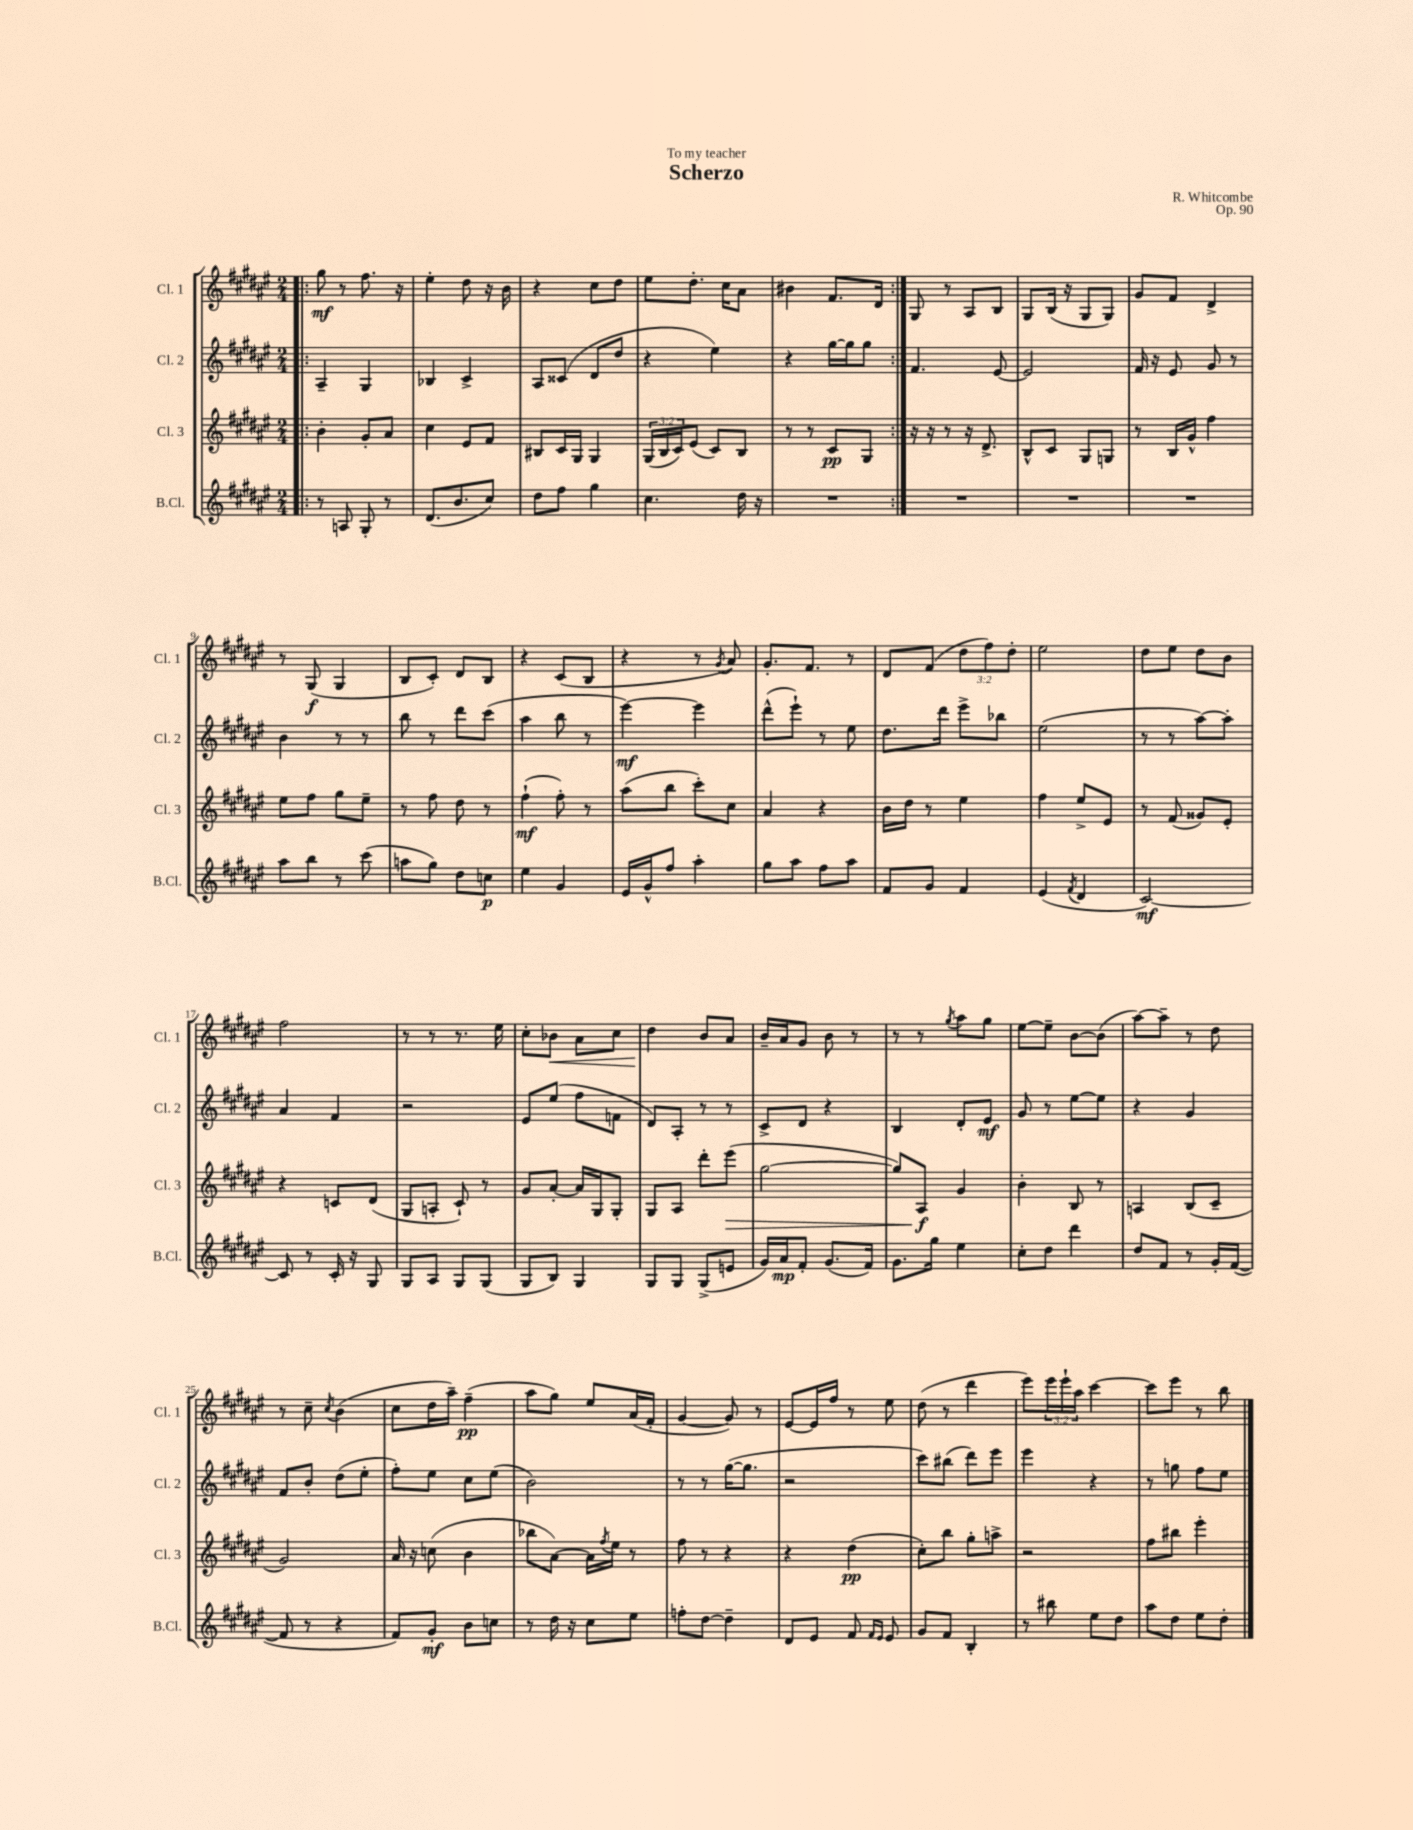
\header { title = "Scherzo" composer = "R. Whitcombe" dedication = "To my teacher" opus = "Op. 90" }
<<
\new StaffGroup <<
\new Staff = "s0" \with { instrumentName = "Cl. 1" shortInstrumentName = "Cl. 1" } {
    \clef treble \key fis \major \numericTimeSignature \time 2/4 \override Staff.TupletNumber.text = #tuplet-number::calc-fraction-text
    \repeat volta 2 { \bar ".|:" gis''8\mf r8 fis''8. r16 |
    eis''4-. dis''8 r16 b'16 |
    r4 cis''8 dis''8 |
    eis''8 dis''8.-. cis''16 ais'8 |
    bis'4 fis'8. dis'16 | }
    gis8 r8 ais8 b8 |
    gis8 b16( r16 gis8 gis8) |
    gis'8 fis'8 dis'4-> |
    r8 gis8\f( gis4 |
    b8 cis'8-.) dis'8 b8 |
    r4 cis'8( b8 |
    r4 r8 \acciaccatura { gis'8 } ais'8) |
    gis'8.-. fis'8. r8 |
    dis'8 fis'8( \tuplet 3/2 { dis''8 fis''8) dis''8-. } |
    eis''2 |
    dis''8 eis''8 dis''8 b'8 |
    fis''2 |
    r8 r8 r8. eis''16 |
    cis''8-. bes'8\< ais'8 cis''8 |
    dis''4\! b'8 ais'8 |
    b'16-- ais'16 gis'8 b'8 r8 |
    r8 r8 \acciaccatura { gis''8 } ais''8 gis''8 |
    eis''8~ eis''8-- b'8~ b'8( |
    ais''8~) ais''8-- r8 dis''8 |
    r8 cis''8-- \acciaccatura { cis''8 } b'4( |
    cis''8 dis''16 ais''16--) fis''4--\pp( |
    ais''8 gis''8) eis''8 ais'16( fis'16-. |
    gis'4~ gis'8) r8 |
    eis'8~ eis'16 fis''16 r8 eis''8 |
    dis''8( r8 dis'''4 |
    eis'''8) \tuplet 3/2 { eis'''16 eis'''16-! ais''16 } cis'''4~ |
    cis'''8 eis'''8 r8 b''8 \bar "|." |
}
\new Staff = "s1" \with { instrumentName = "Cl. 2" shortInstrumentName = "Cl. 2" } {
    \clef treble \key fis \major \numericTimeSignature \time 2/4
    \repeat volta 2 { \bar ".|:" ais4-- gis4 |
    bes4 cis'4-> |
    ais8 cisis'8( dis'8 dis''8 |
    r4 eis''4) |
    r4 gis''16~ gis''16 gis''8 | }
    fis'4. eis'8~ |
    eis'2 |
    fis'16 r16 eis'8 gis'8 r8 |
    b'4 r8 r8 |
    b''8 r8 dis'''8 cis'''8( |
    ais''4 b''8 r8 |
    eis'''4~\mf) eis'''4 |
    dis'''8-^( eis'''8-!) r8 eis''8 |
    dis''8. dis'''16 eis'''8-> bes''8 |
    eis''2( |
    r8 r8 ais''8~) ais''8-. |
    ais'4 fis'4 |
    r2 |
    eis'8 eis''8( fis''8 f'8 |
    dis'8) ais8-. r8 r8 |
    cis'8-> dis'8 r4 |
    b4 dis'8-. eis'8\mf |
    gis'8 r8 eis''8~ eis''8 |
    r4 gis'4 |
    fis'8 b'8-. dis''8( eis''8-. |
    fis''8-.) eis''8 cis''8 eis''8( |
    b'2) |
    r8 r8 gis''16~( gis''8. |
    r2 |
    cis'''8) bis''8( dis'''8) eis'''8 |
    eis'''4 r4 |
    r8 g''8 fis''8 eis''8 \bar "|." |
}
\new Staff = "s2" \with { instrumentName = "Cl. 3" shortInstrumentName = "Cl. 3" } {
    \clef treble \key fis \major \numericTimeSignature \time 2/4 \override Staff.TupletNumber.text = #tuplet-number::calc-fraction-text
    \repeat volta 2 { \bar ".|:" b'4-. gis'8-. ais'8 |
    cis''4 eis'8 fis'8 |
    bis8 cis'16 gis16 gis4 |
    \tuplet 3/2 { gis16( b16 cis'16) } eis'8( cis'8) b8 |
    r8 r8 cis'8\pp gis8 | }
    r16 r16 r8 r16 dis'8.-> |
    b8-^ cis'8 gis8 g8 |
    r8 b16 gis'16-^ fis''4 |
    eis''8 fis''8 gis''8 eis''8-- |
    r8 fis''8 dis''8 r8 |
    fis''4-!\mf( fis''8-.) r8 |
    ais''8( b''8 cis'''8-.) cis''8 |
    ais'4 r4 |
    b'16 dis''16 r8 eis''4 |
    fis''4 eis''8-> eis'8 |
    r8 fis'8( gisis'8) eis'8-. |
    r4 c'8 dis'8( |
    gis8 a8-. cis'8-!) r8 |
    gis'8 ais'8~-. ais'16 gis16 gis8-. |
    gis8 ais8 dis'''8-. eis'''8\>( |
    gis''2~ |
    gis''8) ais8\f\! gis'4 |
    b'4-. b8 r8 |
    a4 b8( cis'8-- |
    gis'2) |
    ais'16 r16 c''8( b'4 |
    bes''8 ais'8~) ais'16 \acciaccatura { fis''8 } eis''16 r8 |
    fis''8 r8 r4 |
    r4 dis''4\pp( |
    cis''8-.) b''8 gis''8-. a''8-> |
    r2 |
    fis''8 bis''8 eis'''4-. \bar "|." |
}
\new Staff = "s3" \with { instrumentName = "B.Cl." shortInstrumentName = "B.Cl." } {
    \clef treble \key fis \major \numericTimeSignature \time 2/4
    \repeat volta 2 { \bar ".|:" r8 a8 gis8-. r8 |
    dis'8.( b'8. cis''8) |
    dis''8 fis''8 gis''4 |
    cis''4. dis''16 r16 |
    R2 | }
    R2 |
    R2 |
    R2 |
    ais''8 b''8 r8 cis'''8( |
    a''8 gis''8) dis''8 c''8\p |
    eis''4 gis'4 |
    eis'16 gis'16-^ fis''8 ais''4-. |
    gis''8 ais''8 fis''8 ais''8 |
    fis'8 gis'8 fis'4 |
    eis'4( \acciaccatura { fis'8 } dis'4 |
    cis'2~\mf) |
    cis'8 r8 cis'16-. r16 gis8 |
    gis8 ais8 gis8 gis8( |
    gis8 b8) gis4 |
    gis8 gis8 gis8->( e'8 |
    gis'16) ais'16\mp fis'8-. gis'8.( fis'16) |
    gis'8. gis''16 eis''4 |
    cis''8-. dis''8 dis'''4 |
    dis''8 fis'8 r8 gis'16-. fis'16~( |
    fis'8 r8 r4 |
    fis'8) gis'8-.\mf b'8 c''8 |
    r8 dis''16 r16 cis''8 eis''8 |
    f''8-. dis''8~ dis''4-- |
    dis'8 eis'8 fis'8 \grace { fis'16 eis'16 } eis'8 |
    gis'8 fis'8 b4-. |
    r8 bis''8 eis''8 dis''8 |
    ais''8 dis''8 eis''8 dis''8-. \bar "|." |
}
>>
>>
